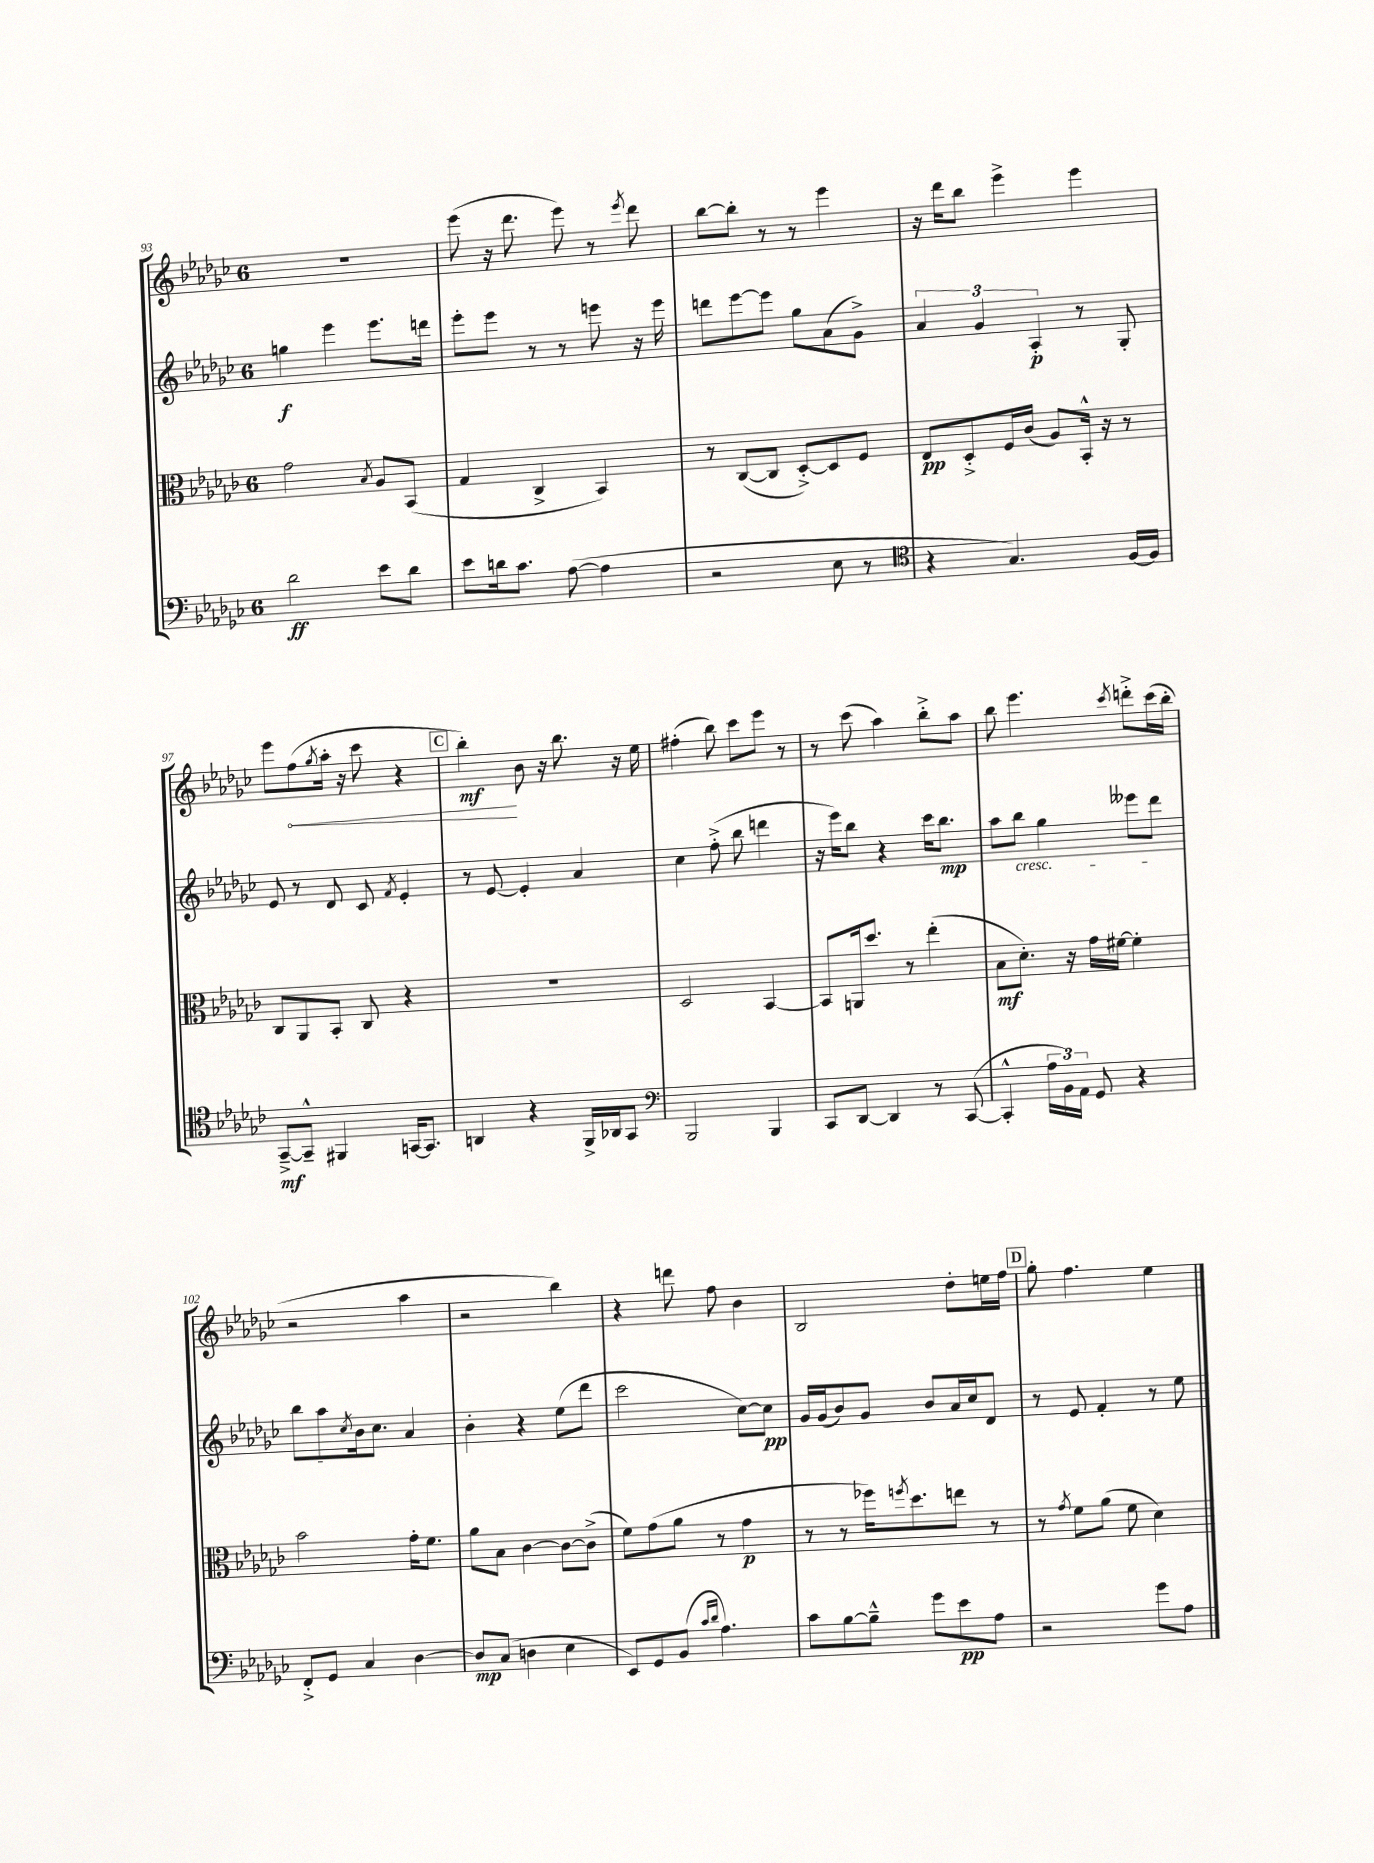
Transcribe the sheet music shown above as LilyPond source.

<<
\new StaffGroup <<
\new Staff = "s0" {
    \clef treble \key ges \major \once \override Staff.TimeSignature.style = #'single-digit \time 6/8
    R2. |
    ees'''8( r16 des'''8. ees'''8) r8 \acciaccatura { ees'''8 } des'''8 |
    bes''8~ bes''8-. r8 r8 ees'''4 |
    r16 des'''16 bes''8 ees'''4-> ees'''4 |
    ees'''8 \once \override Hairpin.circled-tip = ##t f''8\<( \acciaccatura { ges''8 } aes''16-. r16 ces'''8 r4 |
    \mark \markup { \box "C" } bes''4-.\mf\!) bes'8 r16 bes''8. r16 ees''16 |
    fis''4-.( bes''8) ces'''8 ees'''8 r8 |
    r8 ces'''8( aes''4) bes''8-.-> aes''8 |
    bes''8 ees'''4. \acciaccatura { ces'''8 } d'''8-.-> ces'''16( bes''16-. |
    r2 aes''4 |
    r2 bes''4) |
    r4 d'''8 f''8 bes'4 |
    bes2 des''8-. e''16 f''16 |
    \mark \markup { \box "D" } ges''8-. f''4. ees''4 \bar "|." |
}
\new Staff = "s1" {
    \clef treble \key ges \major \once \override Staff.TimeSignature.style = #'single-digit \time 6/8
    g''4\f ees'''4 ees'''8. d'''16 |
    ees'''8-. ees'''8 r8 r8 e'''8 r16 e'''16 |
    d'''8 ees'''8~ ees'''8 ges''8 aes'8( ges'8->) |
    \tuplet 3/2 { aes'4 ges'4 aes4-.\p } r8 ges8-. |
    ees'8 r8 des'8 ces'8 \acciaccatura { f'8 } ees'4-. |
    \mark \markup { \box "C" } r8 ees'8~ ees'4-. aes'4 |
    ces''4 f''8-.->( bes''8 d'''4 |
    r16 ees'''16) bes''8 r4 ces'''16 bes''8.\mp |
    aes''8 bes''8\cresc ges''4 eeses'''8 des'''8 |
    bes''8 aes''8\! \acciaccatura { ces''8 } bes'16 ces''8. aes'4 |
    bes'4-. r4 ees''8( des'''8 |
    ces'''2 ces''8~) ces''8\pp |
    ges'16 ges'16( bes'8) ges'8 bes'8 aes'16 ces''16 des'8 |
    \mark \markup { \box "D" } r8 ees'8 f'4-. r8 ees''8 \bar "|." |
}
\new Staff = "s2" {
    \clef alto \key ges \major \once \override Staff.TimeSignature.style = #'single-digit \time 6/8
    ges'2 \acciaccatura { bes8 } aes8 bes,8( |
    ges4 ces4-> bes,4) |
    r8 ces8~( ces8 des8~-.->) des8 f8 |
    ees8\pp des8-.-> f16 ces'16( aes8) bes,16-.-^ r16 r8 |
    ces8 aes,8 bes,8-. ces8 r4 |
    \mark \markup { \box "C" } R2. |
    des2 bes,4~ |
    bes,8 a,16 des''8. r8 ees''4-.( |
    bes8\mf des'8.-.) r16 ges'16 fis'16~ fis'4-. |
    bes'2 ges'16-. f'8. |
    aes'8 bes8 ces'4~ ces'8~ ces'8->( |
    f'8) ges'8( aes'8 r8 ges'4\p |
    r8 r8 fes''16) \acciaccatura { f''8 } des''8. e''8 r8 |
    \mark \markup { \box "D" } r8 \acciaccatura { ges'8 } f'8 aes'8( f'8 des'4) \bar "|." |
}
\new Staff = "s3" {
    \clef bass \key ges \major \once \override Staff.TimeSignature.style = #'single-digit \time 6/8
    des'2\ff ees'8 des'8 |
    ees'8 d'16 ces'8. aes8~( aes4 |
    r2 ees8 r8 |
    \clef tenor r4 ges4.) f16~ f16 |
    ges,8~--->\mf ges,8---^ fis,4 g,16~ g,8. |
    \mark \markup { \box "C" } a,4 r4 f,16-> aes,16 ges,8 |
    \clef bass bes,,2 bes,,4 |
    ces,8 des,8~ des,4 r8 ces,8~( |
    ces,4-.-^ \tuplet 3/2 { aes16 bes,16) aes,16 } ges,8 r4 |
    f,8-.-> ges,8 ces4 des4~ |
    des8\mp ces8( d4 ees4 |
    ees,8) ges,8 bes,8( \grace { ces'16 des'16 } aes4.) |
    ces'8 bes8~ bes8---^ ges'8 ees'8\pp aes8 |
    \mark \markup { \box "D" } r2 ges'8 aes8 \bar "|." |
}
>>
>>
\layout { \context { \Score currentBarNumber = #93 } }
